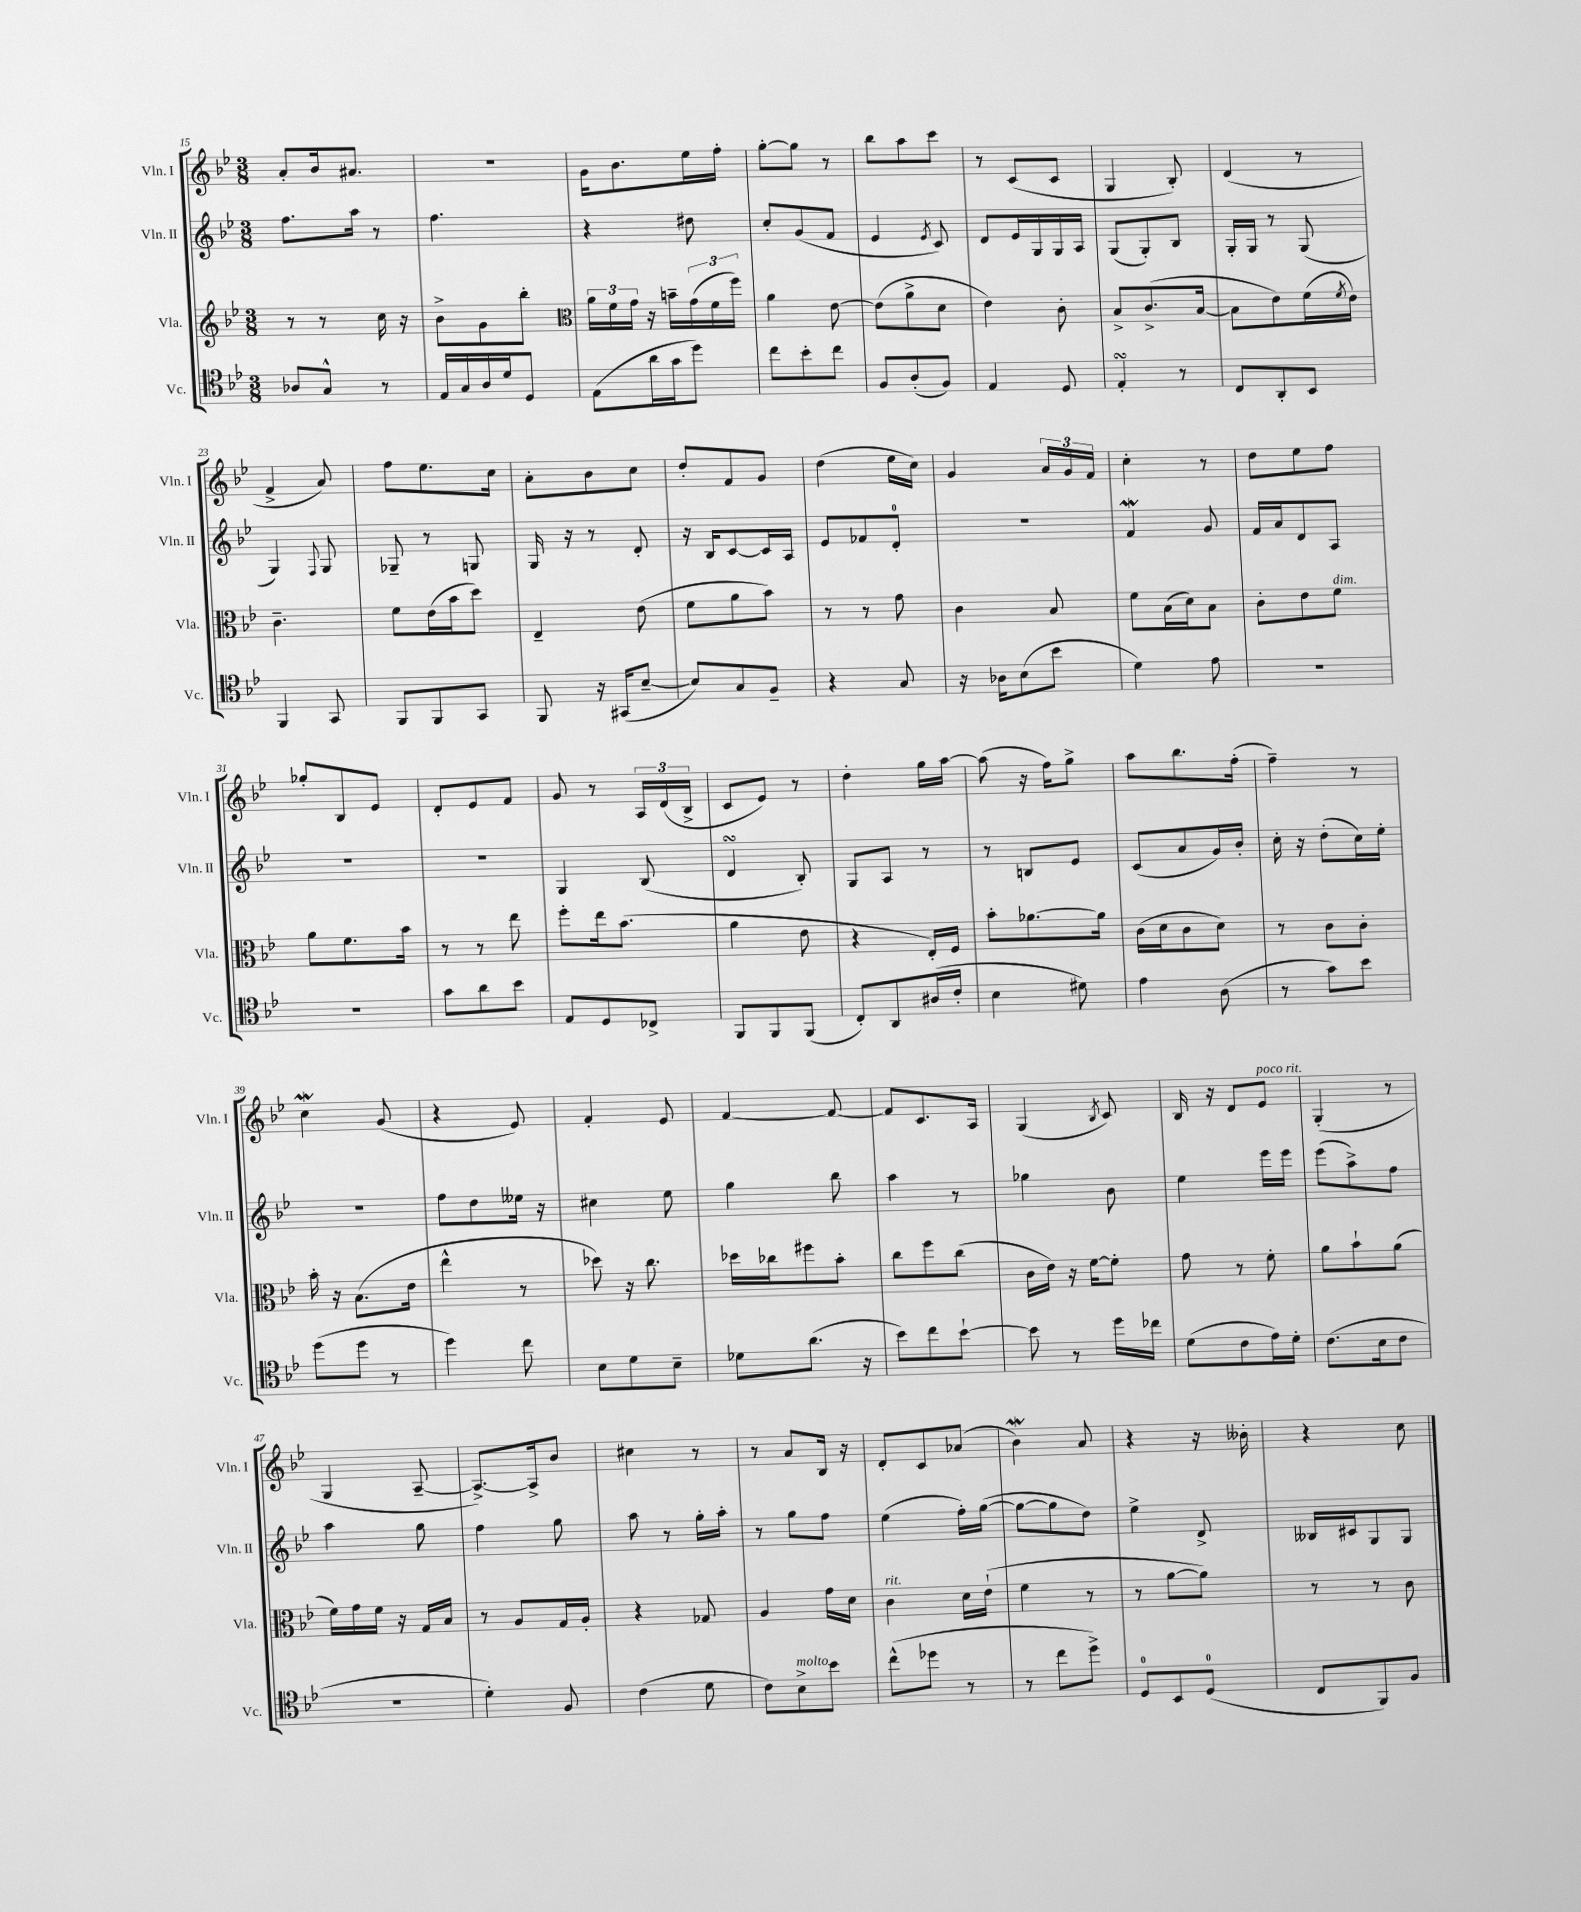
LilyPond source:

<<
\new StaffGroup <<
\new Staff = "s0" \with { instrumentName = "Vln. I" shortInstrumentName = "Vln. I" } {
    \clef treble \key bes \major \numericTimeSignature \time 3/8
    a'8-. bes'16 ais'8. |
    R4. |
    g'16 bes'8. ees''16 f''16-. |
    g''8~-. g''8 r8 |
    bes''8 a''8 c'''8 |
    r8 c'8( c'8 |
    g4 bes8-.) |
    d'4( r8 |
    f'4-> a'8) |
    f''8 ees''8. c''16 |
    a'8-. bes'8 c''8 |
    d''8-. f'8 g'8 |
    d''4( ees''16 c''16) |
    g'4 \tuplet 3/2 { a'16 g'16 f'16 } |
    c''4-. r8 |
    d''8 ees''8 f''8 |
    ges''8-. bes8 ees'8 |
    d'8-. ees'8 f'8 |
    g'8 r8 \tuplet 3/2 { a16 d'16( bes16-> } |
    c'8 ees'8) r8 |
    d''4-. g''16 a''16~ |
    a''8( r16 f''16) g''8-> |
    a''8 bes''8. f''16-.( |
    f''4--) r8 |
    c''4\mordent g'8( |
    r4 ees'8) |
    f'4-. ees'8 |
    f'4~ f'8~ |
    f'8 c'8. a16 |
    g4( \acciaccatura { bes8 } c'8) |
    bes16 r16 d'8 ees'8^\markup { \italic "poco rit." } |
    g4-.( r8 |
    g4 a8~-- |
    a8.~->) a16-> bes'8 |
    cis''4 r8 |
    r8 a'8 bes16 r16 |
    d'8-. c'8 aes'8( |
    bes'4\mordent) a'8 |
    r4 r16 beses'16-. |
    r4 c''8 \bar "|." |
}
\new Staff = "s1" \with { instrumentName = "Vln. II" shortInstrumentName = "Vln. II" } {
    \clef treble \key bes \major \numericTimeSignature \time 3/8
    f''8. a''16 r8 |
    f''4. |
    r4 dis''8 |
    c''8-. g'8( f'8 |
    ees'4 \acciaccatura { ees'8 } c'8) |
    d'8 ees'16 g16 g16 a16 |
    g8( g8-.) bes8 |
    g16-. g16 r8 g8( |
    g4) \appoggiatura { f8 } g8 |
    ges8-- r8 g8 |
    g16 r16 r8 d'8-. |
    r16 bes16 c'8~ c'16 a16 |
    ees'8 fes'8 d'8-0-. |
    R4. |
    f'4\mordent g'8 |
    f'16 a'16 d'8 a8 |
    R4. |
    R4. |
    g4 bes8( |
    d'4\turn bes8-.) |
    g8 a8 r8 |
    r8 b8 ees'8 |
    c'8( a'8 g'16) bes'16-. |
    c''16-. r16 d''8-.( c''16) ees''16-. |
    R4. |
    f''8 d''8 eeses''16 r16 |
    cis''4 ees''8 |
    g''4 bes''8 |
    a''4 r8 |
    ges''4 bes'8 |
    ees''4 ees'''16 ees'''16 |
    ees'''8( a''8->) f''8 |
    a''4 g''8 |
    f''4 g''8 |
    a''8 r8 g''16-. a''16-. |
    r8 g''8 f''8 |
    ees''4( f''16-.) g''16~( |
    g''8~ g''8 d''8) |
    ees''4-> d'8-> |
    beses16 cis'16 g8 g8 \bar "|." |
}
\new Staff = "s2" \with { instrumentName = "Vla." shortInstrumentName = "Vla." } {
    \clef treble \key bes \major \numericTimeSignature \time 3/8
    r8 r8 c''16 r16 |
    bes'8-> g'8 bes''8-. |
    \clef alto \tuplet 3/2 { a'16 f'16 g'16 } r16 b'16-- \tuplet 3/2 { g'16( f'16 f''16) } |
    a'4 ees'8~ |
    ees'8( a'8-> d'8 |
    ees'4) c'8-. |
    bes8-> c'8.->( bes16~ |
    bes8 ees'8) f'16( \acciaccatura { f'8 } ees'16) |
    c'4.-- |
    f'8 ees'16( bes'16 d''8) |
    ees4-- ees'8( |
    f'8 a'8 bes'8) |
    r8 r8 g'8 |
    c'4 bes8 |
    f'8 bes16( d'16) bes8 |
    c'8-. ees'8 f'8^\markup { \italic "dim." } |
    a'8 f'8. bes'16 |
    r8 r8 ees''8 |
    f''8-. ees''16 bes'8.( |
    a'4 ees'8 |
    r4 ees16-.) f16 |
    bes'8-. aes'8.~ aes'16 |
    c'16( d'16 c'8 d'8) |
    r8 c'8 c'8-. |
    bes'16-. r16 bes8.( ees'16 |
    ees''4-^ r8 |
    des''8) r16 c''8. |
    des''16 ces''16 fis''8 bes'8-. |
    c''8 f''8 c''8( |
    c'16 ees'16) r16 f'16~ f'8-. |
    g'8 r8 f'8-. |
    a'8 bes'8-! a'8( |
    f'16) g'16 f'16 r16 g16 bes16 |
    r8 a8 g16 a16-. |
    r4 ges8 |
    a4 g'16 d'16 |
    c'4^\markup { \italic "rit." } d'16 ees'16-!( |
    f'4 r8 |
    r8 a'8~ a'8) |
    r8 r8 c'8 \bar "|." |
}
\new Staff = "s3" \with { instrumentName = "Vc." shortInstrumentName = "Vc." } {
    \clef tenor \key bes \major \numericTimeSignature \time 3/8
    aes8 g8-^ r8 |
    ees16 g16 a16 d'16 d8 |
    ees8( a'16 g'16 d''8) |
    c''8 bes'8-. c''8 |
    f8 a8-.( f8) |
    ees4 d8 |
    ees4-.\turn r8 |
    c8 a,8-. bes,8 |
    f,4 g,8 |
    f,8 f,8 g,8 |
    f,8 r16 gis,16( bes8~-- |
    bes8) g8 f8-- |
    r4 g8 |
    r16 aes16 bes8( bes'8 |
    d'4) ees'8 |
    R4. |
    R4. |
    g'8 a'8 bes'8 |
    ees8 d8 ces8-> |
    f,8 f,8 f,8( |
    c8-.) a,8 ais16( c'16-. |
    bes4 dis'8) |
    ees'4 a8( |
    r8 g'8) bes'8 |
    d''8( d''8 r8 |
    d''4) c''8 |
    bes8 d'8 bes8-- |
    des'8 a'8.( r16 |
    bes'8) c''8 bes'8~-! |
    bes'8 r8 d''16 ces''16 |
    d'8( c'8 ees'16) d'16-. |
    c'8.( bes16 c'8 |
    R4. |
    d'4-.) f8 |
    c'4( d'8 |
    c'8) bes8->^\markup { \italic "molto" } bes'8 |
    c''8-^( des''8 r8 |
    r8 c''8 d''8->) |
    d8-0 bes,8 d8-0( |
    c8 f,8) f8 \bar "|." |
}
>>
>>
\layout { \context { \Score currentBarNumber = #15 } }
